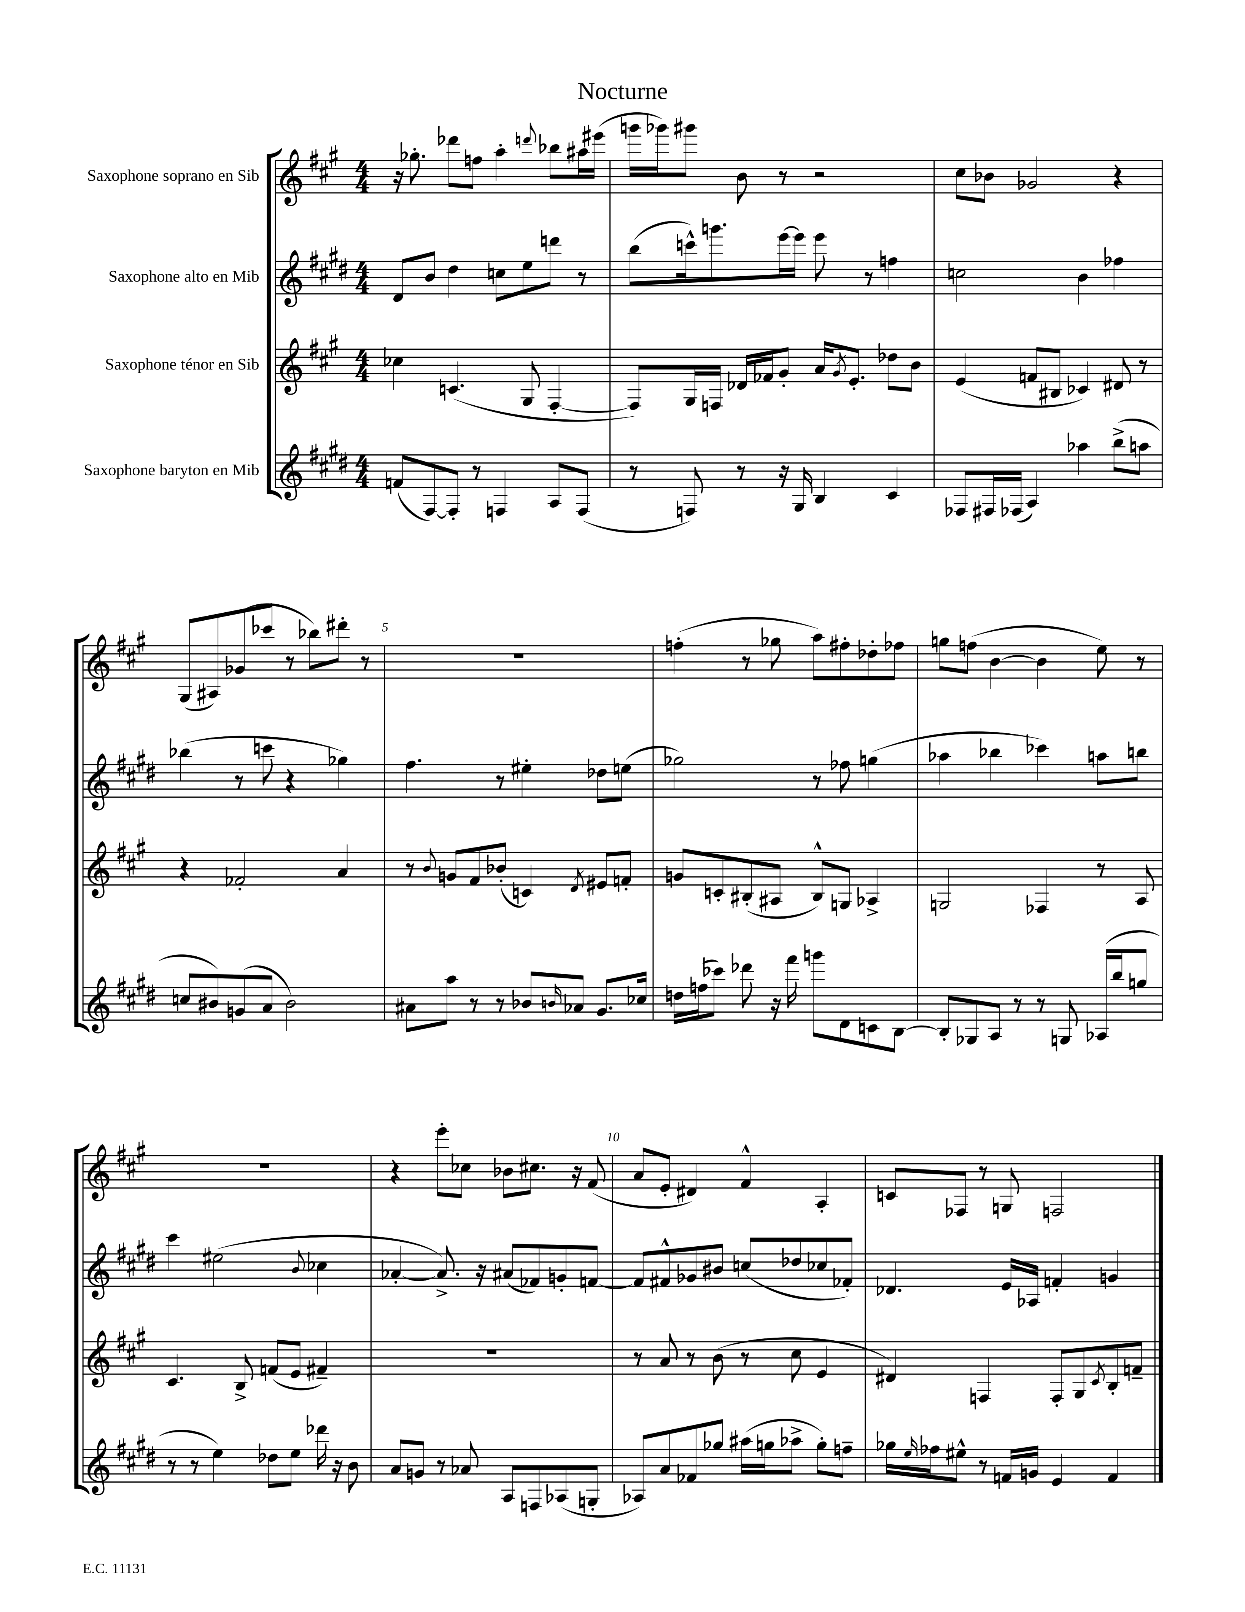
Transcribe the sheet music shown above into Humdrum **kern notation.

**kern	**kern	**kern	**kern
*staff4	*staff3	*staff2	*staff1
*clefG2	*clefG2	*clefG2	*clefG2
*k[f#c#g#d#]	*k[f#c#g#]	*k[f#c#g#d#]	*k[f#c#g#]
*M4/4	*M4/4	*M4/4	*M4/4
(8f	4cc-	8d#	16r
.	.	.	8.gg-'
[8F#)	.	8b	.
8F#']	(4.c	4dd#	8ddd-
8r	.	.	8ff
4F	.	8cc	4aa'
.	8G#	8ee	.
.	.	.	8qqddd
8A	[4F#'	8ddd	8bb-
(8F	.	8r	16aa#
.	.	.	(16eee#
=	=	=	=
8r	8F#])	(8bb	16ggg
.	.	.	16ggg-)
8F)	16G#	16ccc^^)	8ggg#
.	16F	8.ggg	.
8r	16d-	.	8b
.	16f-	.	.
16r	8g#'	[16eee	8r
16G#	.	16eee]	.
4B	16a	8eee	2r
.	8qg#	.	.
.	8.e'	.	.
.	.	8r	.
4c#	8dd-	4ff	.
.	8b	.	.
=	=	=	=
8F-	(4e	2cc	8cc#
16F#	.	.	8b-
(16F-	.	.	.
4A)	8f	.	2g-
.	8B#	.	.
4aa-	4c-)	4b	.
(8bb^	8d#	4ff-	4r
8aa	8r	.	.
=	=	=	=
8cc	4r	(4bb-	(8G#
8b#)	.	.	8A#)
(8g	2f-'	8r	(8g-
8a	.	8ccc	8ccc-
2b#)	.	4r	8r
.	.	.	8bb-)
.	4a	4gg-)	8ddd#'
.	.	.	8r
=	=	=	=
8a#	8r	4.ff#	1r
.	8qqb	.	.
8aa	8g	.	.
8r	8f#	.	.
8r	(8b-'	8r	.
8b-	4c)	4ee#'	.
16qqb	.	.	.
8a-	.	.	.
.	8qd	.	.
8.g#	8e#	8dd-	.
.	8f'	(8ee	.
16cc-	.	.	.
=	=	=	=
16dd	8g	2gg-)	(4ff'
(16ff	.	.	.
8ccc-)	8c'	.	.
8ddd-	(8B#'	.	8r
16r	8A#	.	8gg-
16fff#	.	.	.
8ggg	8B#^^)	8r	8aa)
8d#	8G	8ff-	8ff#'
8c	4A-^	(4gg	8dd-'
[8B	.	.	8ff-
=	=	=	=
8B']	2G	4aa-	8gg
8G-	.	.	(8ff
8A	.	4bb-	[4b
8r	.	.	.
8r	4F-	4ccc-)	4b]
8G	.	.	.
(16A-	8r	8aa	8ee)
16bb	.	.	.
8gg	8A	8bb	8r
=	=	=	=
8r	4.c#	4ccc#	1r
8r	.	.	.
4ee)	.	(2ee#	.
.	8B^	.	.
8dd-	(8f	.	.
8ee	8e	.	.
.	.	8qqb	.
16ddd-	4f#~)	4cc-	.
16r	.	.	.
8b	.	.	.
=	=	=	=
8a	1r	[4a-'	4r
8g	.	.	.
8r	.	8.a-^])	8eee'
8a-	.	.	8cc-
.	.	16r	.
8A	.	(8a#	8b-
8F	.	8f-)	8.cc#
(8A-	.	8g'	.
.	.	.	16r
8G'	.	[8f	(8f#
=	=	=	=
8A-)	8r	8f]	8a
8a	8a	8f#^^	8e'
8f-	8r	8g-	4d#)
8gg-	(8b	8b#	.
(16aa#	8r	(8cc	4f#^^
16gg	.	.	.
8aa-^	8cc#	8dd-	.
8gg')	4e	8cc-	4A'
8ff~	.	8f-')	.
=	=	=	=
16gg-	4d#)	4.d-	8c
16qqee	.	.	.
16ff-	.	.	.
8ee#^^	.	.	8F-
8r	4F	.	8r
16f	.	16e	8G
16g	.	16A-	.
4e	8F'	4f'	2F
.	8G#	.	.
.	8qc#	.	.
4f	8B'	4g	.
.	8f~	.	.
==	==	==	==
*-	*-	*-	*-
